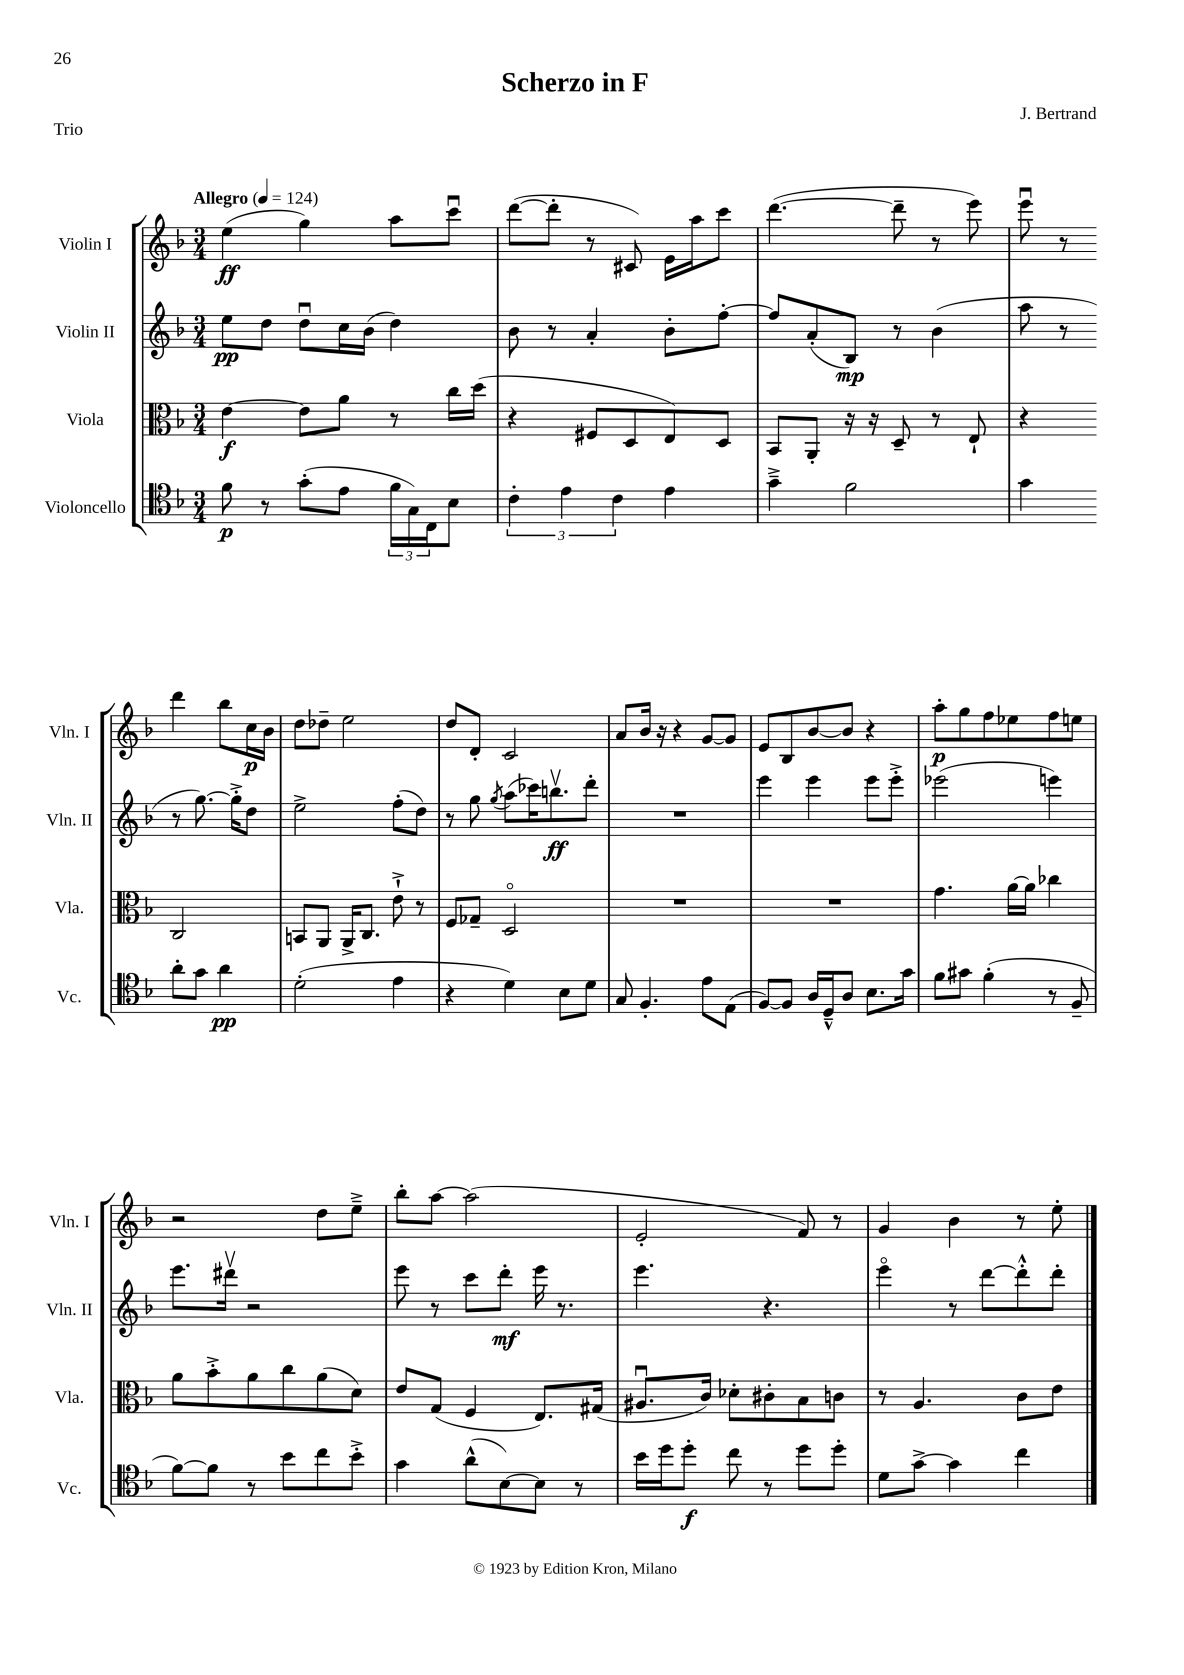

**kern	**dynam	**kern	**dynam	**kern	**dynam	**kern	**dynam
*part4	*part4	*part3	*part3	*part2	*part2	*part1	*part1
*staff4	*staff4	*staff3	*staff3	*staff2	*staff2	*staff1	*staff1
*I"Violoncello	*	*I"Viola	*	*I"Violin II	*	*I"Violin I	*
*I'Vc.	*	*I'Vla.	*	*I'Vln. II	*	*I'Vln. I	*
*clefC4	*	*clefC3	*	*clefG2	*	*clefG2	*
*k[b-]	*	*k[b-]	*	*k[b-]	*	*k[b-]	*
*M3/4	*	*M3/4	*	*M3/4	*	*M3/4	*
*MM124	*	*MM124	*	*MM124	*	*MM124	*
=1	=1	=1	=1	=1	=1	=1	=1
!	!	!	!	!	!	!LO:TX:a:B:t=Allegro	!
8f\	p	[4e\	f	8ee\L	pp	(4ee\	ff
8r	.	.	.	8dd\J	.	.	.
(8g'\L	.	8e\L]	.	8ddu\L	.	4gg\)	.
8e\J	.	8a\J	.	16cc\L	.	.	.
.	.	.	.	(16b-\JJ	.	.	.
24f\LL	.	8r	.	4dd\)	.	8aa\L	.
24G\)	.	.	.	.	.	.	.
24C\J	.	.	.	.	.	.	.
8B-\J	.	16cc\LL	.	.	.	8cccu\J	.
.	.	(16dd\JJ	.	.	.	.	.
=2	=2	=2	=2	=2	=2	=2	=2
6c'\	.	4r	.	8b-\	.	([8ddd\L	.
.	.	.	.	8r	.	8ddd'\J]	.
6e\	.	.	.	.	.	.	.
.	.	8F#X/L	.	4a'/	.	8r	.
6c\	.	.	.	.	.	.	.
.	.	8D/	.	.	.	8c#X/)	.
4e\	.	8E/)	.	8b-'\L	.	16e\LL	.
.	.	.	.	.	.	16aa\J	.
.	.	8D/J	.	[8ff'\J	.	8ccc\J	.
=3	=3	=3	=3	=3	=3	=3	=3
4g~^\	.	8BB-/L	.	8ff/L]	.	([4.ddd\	.
.	.	8AA'/J	.	(8a'/	.	.	.
2f\	.	16r	.	8B-/J)	mp	.	.
.	.	16r	.	.	.	.	.
.	.	8D~/	.	8r	.	8ddd~\]	.
.	.	8r	.	(4b-\	.	8r	.
.	.	8E`/	.	.	.	8eee\)	.
=4	=4	=4	=4	=4	=4	=4	=4
4g\	.	4r	.	8aa\	.	8eeeu\	.
.	.	.	.	8r	.	8r	.
8a'\L	.	2C/	.	8r	.	4ddd\	.
8g\J	.	.	.	[8.gg\)	.	.	.
4a\	pp	.	.	.	.	8bb-\L	.
.	.	.	.	16gg'^\KL]	.	.	.
.	.	.	.	8dd\J	.	16cc\L	p
.	.	.	.	.	.	16b-\JJ	.
!!LO:LB:g=z
=5	=5	=5	=5	=5	=5	=5	=5
(2d'\	.	8BBn/L	.	2ee^\	.	8dd\L	.
.	.	8AA/J	.	.	.	8dd-X~\J	.
.	.	16AA^/KL	.	.	.	2ee\	.
.	.	8.C/J	.	.	.	.	.
4e\	.	8e`^\	.	(8ff'\L	.	.	.
.	.	8r	.	8dd\J)	.	.	.
=6	=6	=6	=6	=6	=6	=6	=6
4r	.	8F/L	.	8r	.	8dd/L	.
.	.	8G-X~/J	.	8gg\	.	8d'/J	.
.	.	.	.	8qgg/	.	.	.
4d\)	.	2D/	.	(8aa\L	.	2c/	.
.	.	.	.	16ccc-X\K)	.	.	.
.	.	.	.	8.bbnv\	ff	.	.
8B-\L	.	.	.	.	.	.	.
8d\J	.	.	.	8ddd'\J	.	.	.
=7	=7	=7	=7	=7	=7	=7	=7
8G/	.	2.r	.	2.r	.	8a/L	.
4.F'/	.	.	.	.	.	16b-/Jk	.
.	.	.	.	.	.	16r	.
.	.	.	.	.	.	4r	.
8e\L	.	.	.	.	.	[8g/L	.
(8E\J	.	.	.	.	.	8g/J]	.
=8	=8	=8	=8	=8	=8	=8	=8
[8F/L)	.	2.r	.	4eee\	.	8e/L	.
8F/J]	.	.	.	.	.	8B-/	.
16A/LL	.	.	.	4eee\	.	[8b-/	.
16D~^^/J	.	.	.	.	.	.	.
8A/J	.	.	.	.	.	8b-/J]	.
8.B-\L	.	.	.	8eee\L	.	4r	.
.	.	.	.	8eee'^\J	.	.	.
16g\Jk	.	.	.	.	.	.	.
=9	=9	=9	=9	=9	=9	=9	=9
8f\L	.	4.g\	.	(2eee-X\	.	8aa'\L	p
8g#X\J	.	.	.	.	.	8gg\	.
(4f'\	.	.	.	.	.	8ff\	.
.	.	[16a\LL	.	.	.	8ee-X\	.
.	.	16a\JJ]	.	.	.	.	.
8r	.	4cc-X\	.	4eeen\)	.	8ff\	.
8F~/	.	.	.	.	.	8een\J	.
!!LO:LB:g=z
=10	=10	=10	=10	=10	=10	=10	=10
[8f\L)	.	8a\L	.	8.eee\L	.	2r	.
8f\J]	.	8b-'^\	.	.	.	.	.
.	.	.	.	16ddd#Xv\Jk	.	.	.
8r	.	8a\	.	2r	.	.	.
8b-\L	.	8cc\	.	.	.	.	.
8cc\	.	(8a\	.	.	.	8dd\L	.
8b-'^\J	.	8d\J)	.	.	.	8ee~^\J	.
=11	=11	=11	=11	=11	=11	=11	=11
4g\	.	8e/L	.	8eee\	.	8bb-'\L	.
.	.	(8G/J	.	8r	.	[8aa\J	.
(8a^^\L	.	4F/	.	8ccc\L	.	(2aa\]	.
[8B-\)	.	.	.	8ddd'\J	mf	.	.
8B-\J]	.	8.E/L)	.	16eee\	.	.	.
.	.	.	.	8.r	.	.	.
8r	.	.	.	.	.	.	.
.	.	(16G#X/Jk	.	.	.	.	.
=12	=12	=12	=12	=12	=12	=12	=12
16b-\LL	.	8.A#Xu/L	.	4.eee\	.	2e'/	.
16dd\J	.	.	.	.	.	.	.
8dd'\J	f	.	.	.	.	.	.
.	.	16c/Jk)	.	.	.	.	.
8cc\	.	8d-X'\L	.	.	.	.	.
8r	.	8c#X'\	.	4.r	.	.	.
8dd\L	.	8B-\	.	.	.	8f/)	.
8dd'\J	.	8cn\J	.	.	.	8r	.
=13	=13	=13	=13	=13	=13	=13	=13
8d\L	.	8r	.	4eee\	.	4g/	.
[8g^\J	.	4.A/	.	.	.	.	.
4g\]	.	.	.	8r	.	4b-\	.
.	.	.	.	[8ddd\L	.	.	.
4cc\	.	8c\L	.	8ddd'^^\]	.	8r	.
.	.	8e\J	.	8ddd'\J	.	8ee'\	.
==	==	==	==	==	==	==	==
*-	*-	*-	*-	*-	*-	*-	*-
